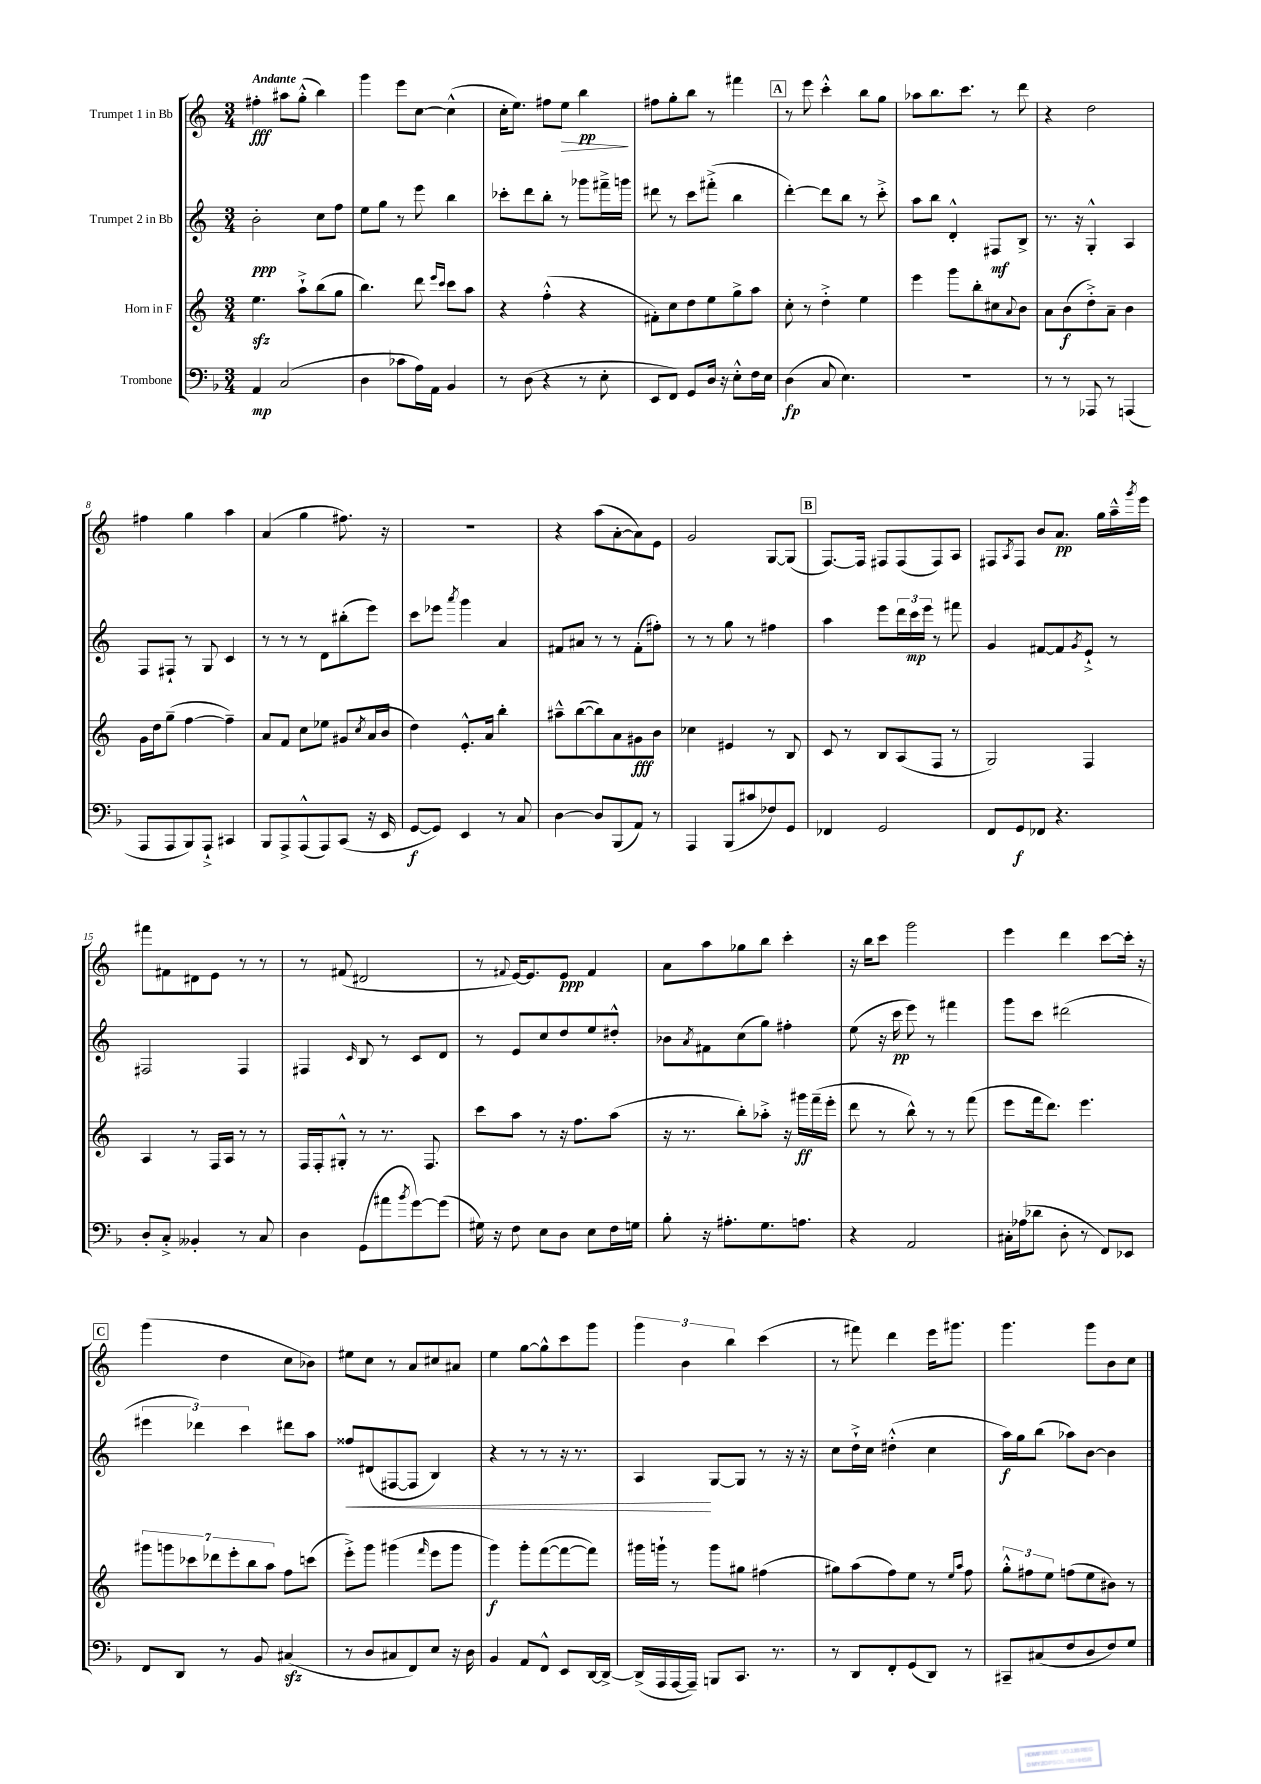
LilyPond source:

<<
\new StaffGroup <<
\new Staff = "s0" \with { instrumentName = "Trumpet 1 in Bb" } {
    \clef treble \key c \major \numericTimeSignature \time 3/4 \tempo "Andante"
    fis''4-.\fff ais''8 g''8-.-^( b''4) |
    g'''4 e'''8 c''8~ c''4-^( |
    c''16-. e''8.) fis''8 e''8\> b''4\pp\! |
    fis''8 g''8-. b''8 r8 fis'''4 |
    \mark \markup { \box "A" } r8 e'''8 c'''4-.-^ b''8 g''8 |
    aes''8 b''8. c'''8. r8 d'''8 |
    r4 d''2 |
    fis''4 g''4 a''4 |
    a'4( g''4 fis''8.) r16 |
    R2. |
    r4 a''8( a'8~-. a'8) e'8 |
    g'2 g8~ g8( |
    \mark \markup { \box "B" } f8.~) f16 fis8 fis8( fis8) a8 |
    fis8 \acciaccatura { a8 } fis8 b'8 a'8.\pp g''16 a''16---^ \acciaccatura { g'''8 } e'''16 |
    fis'''8 fis'8 dis'8 e'8 r8 r8 |
    r8 fis'8( dis'2 |
    r8 \appoggiatura { fis'8 } e'16~) e'8. e'8\ppp fis'4 |
    a'8 a''8 ges''8 b''8 c'''4-. |
    r16 b''16 c'''8 g'''2 |
    e'''4 d'''4 c'''8~ c'''16-. r16 |
    \mark \markup { \box "C" } g'''4( d''4 c''8 bes'8) |
    eis''8 c''8 r8 a'8 cis''8 ais'8 |
    e''4 g''8~ g''8-^ c'''8 g'''8 |
    \tuplet 3/2 { g'''4 b'4 b''4 } c'''4( |
    r8 fis'''8) d'''4 e'''16 gis'''8. |
    g'''4. g'''8 b'8 c''8 \bar "|." |
}
\new Staff = "s1" \with { instrumentName = "Trumpet 2 in Bb" } {
    \clef treble \key c \major \numericTimeSignature \time 3/4
    b'2-.\ppp c''8 f''8 |
    e''8 g''8 r8 e'''8 b''4 |
    ces'''8-. d'''8 b''8-. r8 ges'''8 fis'''16---> g'''16 |
    dis'''8 r8 c'''8 fis'''8-.->( b''4 |
    \mark \markup { \box "A" } d'''4~-.) d'''8 b''8 r8 c'''8-.-> |
    a''8 b''8 d'4-.-^ fis8\mf b8-> |
    r8. r16 g4-.-^ a4 |
    f8 fis8-! r8 g8 c'4 |
    r8 r8 r8 d'8 bis''8-.( e'''8) |
    c'''8 ees'''8 \acciaccatura { a'''8 } g'''4 a'4 |
    fis'8 ais'8 r8 r8 fis'8-.( fis''8-.) |
    r8 r8 g''8 r8 fis''4 |
    \mark \markup { \box "B" } a''4 e'''8 \tuplet 3/2 { d'''16 c'''16\mp e'''16 } r8 fis'''8 |
    g'4 fis'8~ fis'8 \acciaccatura { g'8 } e'8-!-> r8 |
    fis2 fis4 |
    fis4 \grace { c'16 } b8 r8 c'8 d'8 |
    r8 e'8 c''8 d''8 e''8 dis''8-.-^ |
    bes'8 \acciaccatura { a'8 } fis'8 c''8( g''8) fis''4-. |
    e''8( r16 c'''16\pp e'''8) r8 fis'''4 |
    g'''8 c'''8 dis'''2( |
    \mark \markup { \box "C" } \tuplet 3/2 { eis'''4 des'''4) c'''4 } dis'''8 a''8 |
    fisis''8\< dis'8( fis8~ fis8 b4) |
    r4 r8 r8 r16 r8. |
    a4\! g8~ g8 r8 r16 r16 |
    c''8 d''16-!-> c''16 dis''4-.-^( c''4 |
    a''16\f) g''16 b''8( aes''8) b'8~ b'4 \bar "|." |
}
\new Staff = "s2" \with { instrumentName = "Horn in F" } {
    \clef treble \key c \major \numericTimeSignature \time 3/4
    e''4.\sfz a''8-!-> b''8( g''8 |
    b''4.) d'''8 \grace { e'''16 c'''16 } c'''8 a''8 |
    r4 f''4-.-^( r4 |
    fis'8-.) c''8 d''8 e''8 g''8-> a''8 |
    \mark \markup { \box "A" } c''8-. r8 d''4-.-> e''4 |
    e'''4 g'''8 b''8-. cis''8 \appoggiatura { a'8 } b'8 |
    a'8 b'8\f( d''8-.->) a'8-- b'4 |
    g'16 d''16 g''8--( f''4~ f''4--) |
    a'8 f'8 c''8 ees''8 gis'8 \acciaccatura { c''8 } a'16( b'16 |
    d''4) e'8.-.-^ a'16 b''4-. |
    ais''8---^ b''8~( b''8) a'8 gis'8\fff b'8 |
    ces''4 eis'4 r8 b8 |
    \mark \markup { \box "B" } c'8 r8 b8 a8( f8 r8 |
    g2) f4 |
    a4 r8 f16 a16 r8 r8 |
    f16 f16-. gis8-.-^ r8 r8. f8. |
    c'''8 a''8 r8 r16 f''8. a''8( |
    r16 r8. b''8-.) aes''8-.-> r16 gis'''16\ff f'''16--( e'''16-. |
    d'''8 r8 b''8-^) r8 r8 f'''8( |
    e'''8 f'''16 d'''8.) e'''4. |
    \mark \markup { \box "C" } \tuplet 7/4 { gis'''8 g'''8 ces'''8 des'''8 e'''8-. b''8 a''8 } f''8 c'''8( |
    e'''8-.->) g'''8 gis'''4( \grace { f'''16 } e'''8 gis'''8 |
    g'''4\f) g'''8-. f'''8~( f'''8~ f'''8) |
    gis'''16 g'''16-! r8 g'''8 gis''8 fis''4( |
    gis''8) a''8( f''8) e''8 r8 \grace { e''16 a''16 } f''8 |
    \tuplet 3/2 { g''8-.-^ fis''8 e''8 } f''8( e''8 bis'8) r8 \bar "|." |
}
\new Staff = "s3" \with { instrumentName = "Trombone" } {
    \clef bass \key f \major \numericTimeSignature \time 3/4
    a,4\mp c2( |
    d4 ces'8 a16) a,16 bes,4 |
    r8 d8( r4 r8 e8-. |
    e,8 f,8) g,8 d16 r16 e8-.-^ f16 e16 |
    \mark \markup { \box "A" } d4\fp( c8 e4.) |
    R2. |
    r8 r8 aes,,8 r8 a,,4( |
    a,,8 a,,8 bes,,8) a,,8-!-> cis,4 |
    bes,,8 a,,8-> a,,8-^( a,,8) c,8( r16 e,16 |
    g,8~\f g,8) e,4 r8 c8 |
    d4~ d8 bes,,8( a,8) r8 |
    a,,4 bes,,8( cis'8 fes8) g,8 |
    \mark \markup { \box "B" } fes,4 g,2 |
    f,8 g,8\f fes,8 r4. |
    d8-. c8-.-> beses,4-. r8 c8 |
    d4 g,8( ais'8 \acciaccatura { bes'8 } g'8~) g'8( |
    gis16) r16 f8 e8 d8 e8 f16 g16 |
    bes8-. r16 ais8.-. g8. a8. |
    r4 a,2 |
    cis16-. aes16( des'8 d8-. r8 f,8) ees,8 |
    \mark \markup { \box "C" } f,8 d,8 r8 bes,8 cis4\sfz( |
    r8 d8 cis8 f,8) e8 r16 d16 |
    bes,4 a,8 f,8-^ e,8 d,16~ d,16~-> |
    d,16->( a,,16 a,,16~ a,,16--) b,,8 c,8. r8. |
    r8 d,8 f,8-. g,8( d,8) r8 |
    cis,8-- cis8( f8 d8 f8) g8 \bar "|." |
}
>>
>>
